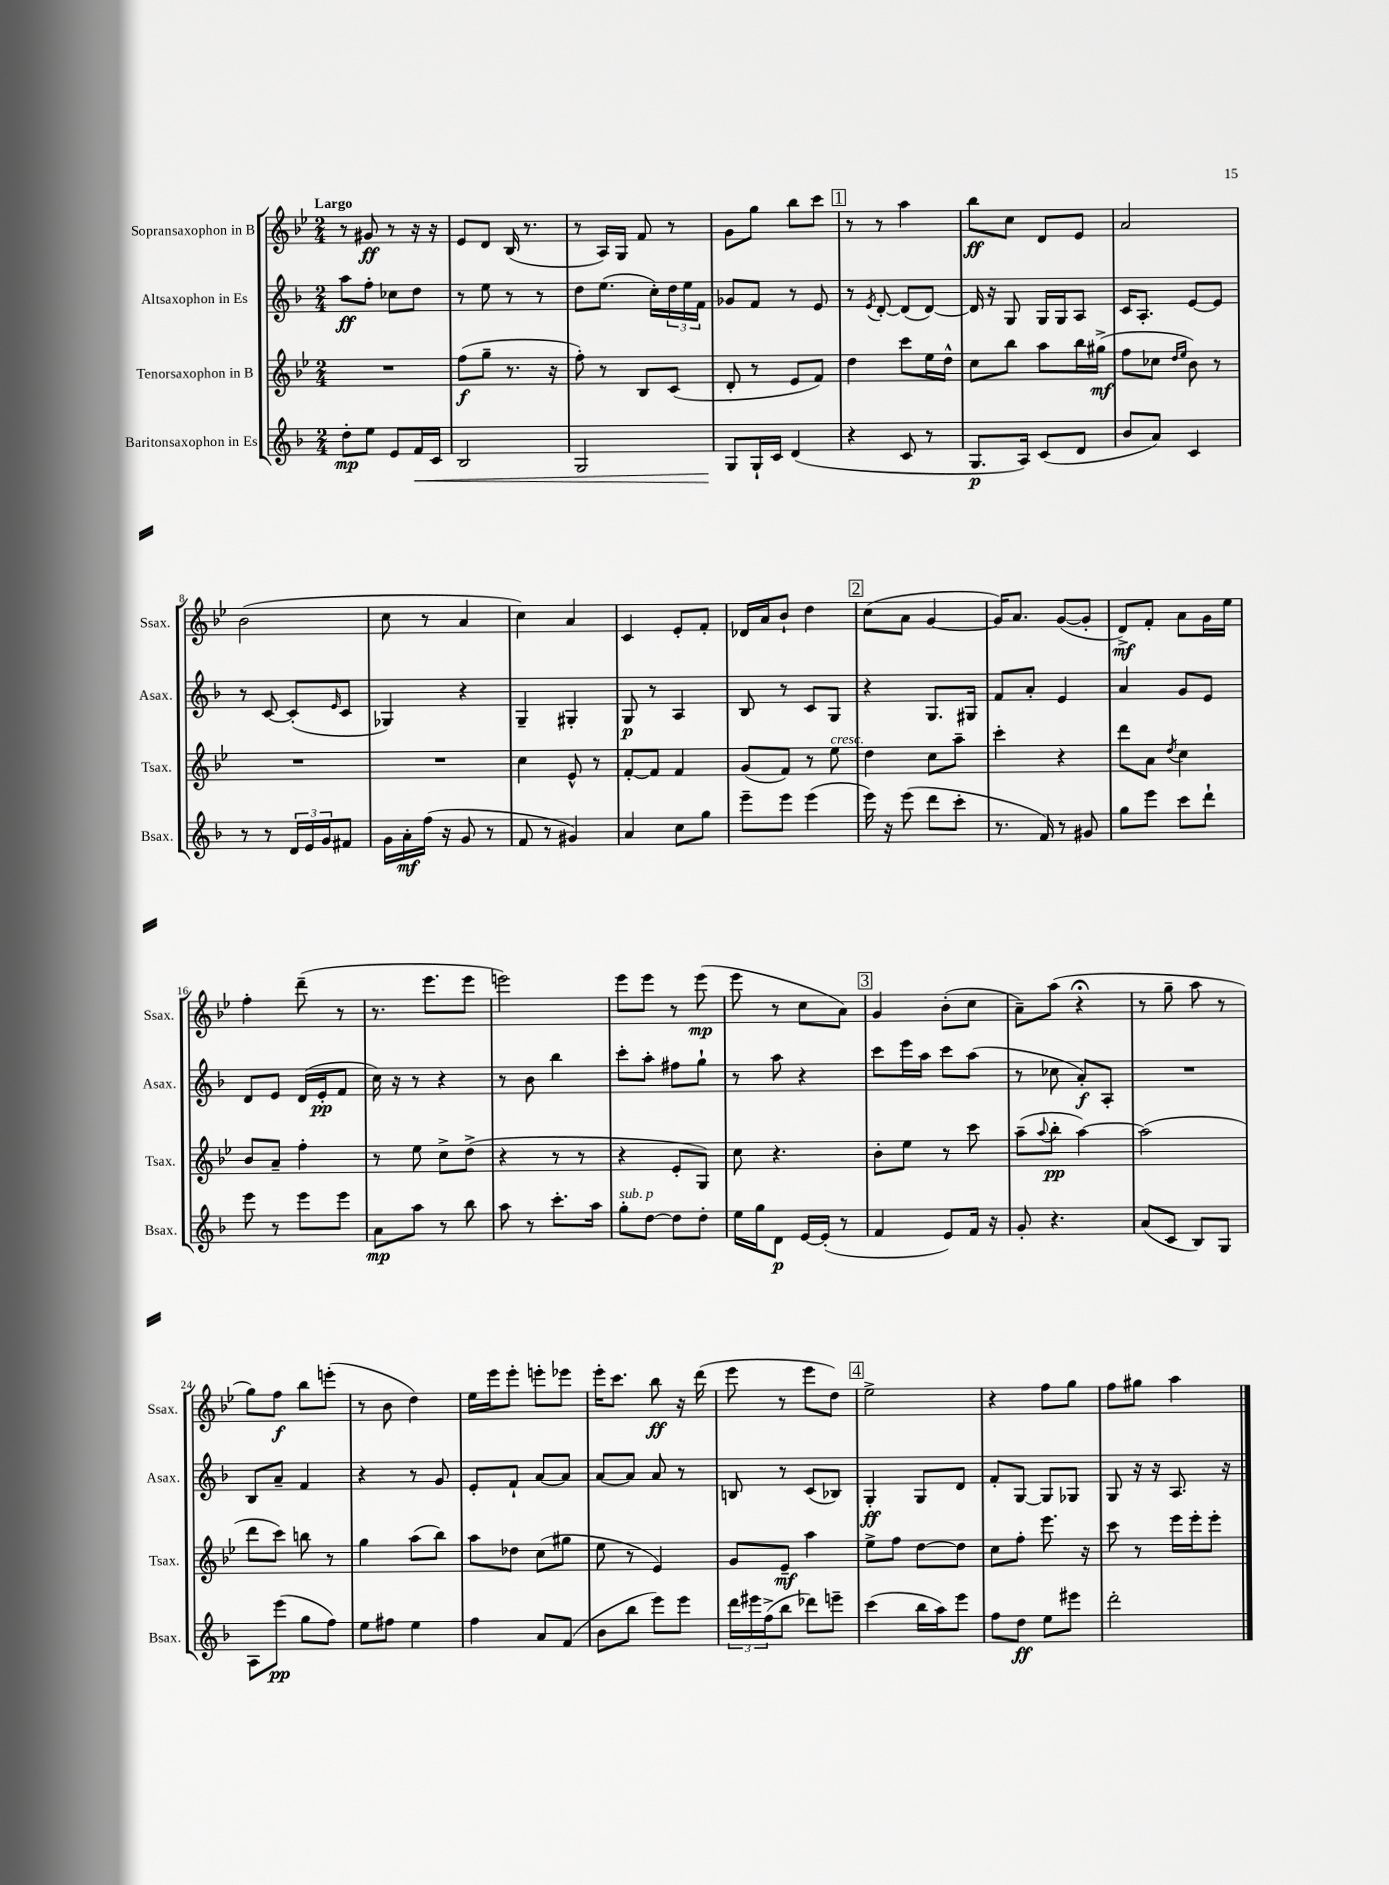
<<
\new StaffGroup <<
\new Staff = "s0" \with { instrumentName = "Sopransaxophon in B" shortInstrumentName = "Ssax." } {
    \clef treble \key bes \major \numericTimeSignature \time 2/4 \tempo "Largo"
    r8 gis'8\ff r8 r16 r16 |
    ees'8 d'8 bes16( r8. |
    r8 a16) g16 f'8 r8 |
    g'8 g''8 bes''8 c'''8 |
    \mark \markup { \box "1" } r8 r8 a''4 |
    bes''8\ff c''8 d'8 ees'8 |
    a'2 |
    bes'2( |
    c''8 r8 a'4 |
    c''4) a'4 |
    c'4 ees'8-. f'8-. |
    des'16 a'16 bes'8-! d''4 |
    \mark \markup { \box "2" } c''8( a'8 g'4~ |
    g'16) a'8. g'8~( g'8-. |
    d'8->\mf) f'8-. a'8 g'16 ees''16 |
    f''4-. d'''8--( r8 |
    r8. ees'''8. ees'''8 |
    e'''2) |
    ees'''8 ees'''8 r8 ees'''8\mp( |
    ees'''8 r8 c''8 a'8) |
    \mark \markup { \box "3" } g'4 bes'8-.( c''8 |
    a'8--) a''8( r4\fermata |
    r8 g''8-- a''8 r8 |
    g''8) f''8\f bes''8 e'''8-.( |
    r8 bes'8 d''4) |
    ees''16 ees'''16 ees'''8-. e'''8-. ees'''8 |
    ees'''16-. c'''8. bes''8\ff r16 d'''16( |
    ees'''8 r8 ees'''8 d''8) |
    \mark \markup { \box "4" } ees''2-> |
    r4 f''8 g''8 |
    f''8 gis''8 a''4 \bar "|." |
}
\new Staff = "s1" \with { instrumentName = "Altsaxophon in Es" shortInstrumentName = "Asax." } {
    \clef treble \key f \major \numericTimeSignature \time 2/4
    a''8\ff f''8-. ces''8 d''8 |
    r8 e''8 r8 r8 |
    d''8 e''8.( c''16-.) \tuplet 3/2 { d''16 e''16 f'16 } |
    ges'8 f'8 r8 e'8 |
    \mark \markup { \box "1" } r8 \acciaccatura { e'8 } d'8~-. d'8( d'8~) |
    d'16 r16 g8 g16 g16 a8 |
    c'16 a8.-. e'8~ e'8 |
    r8 c'8~ c'8-.( \grace { e'16 } c'8 |
    ges4) r4 |
    g4-- gis4-. |
    g8\p r8 a4 |
    bes8 r8 c'8 g8 |
    \mark \markup { \box "2" } r4 g8. gis16 |
    f'8 a'8-. e'4 |
    a'4 g'8 e'8 |
    d'8 e'8 d'16( e'16-.\pp f'8 |
    c''16) r16 r8 r4 |
    r8 bes'8 bes''4 |
    c'''8-. a''8-. fis''8 g''8-! |
    r8 a''8 r4 |
    \mark \markup { \box "3" } c'''8 e'''16 a''16 c'''8 a''8( |
    r8 ces''8 a'8-.\f) a8-. |
    R2 |
    bes8 a'8-- f'4 |
    r4 r8 g'8 |
    e'8-. f'8-! a'8~ a'8 |
    a'8~ a'8 a'8 r8 |
    b8 r8 c'8( bes8) |
    \mark \markup { \box "4" } g4-.\ff g8 d'8 |
    f'8-. g8~ g8 ges8 |
    g8 r16 r16 a8. r16 \bar "|." |
}
\new Staff = "s2" \with { instrumentName = "Tenorsaxophon in B" shortInstrumentName = "Tsax." } {
    \clef treble \key bes \major \numericTimeSignature \time 2/4
    R2 |
    f''8\f( g''8-- r8. r16 |
    f''8-.) r8 bes8 c'8( |
    d'8-. r8 ees'8 f'8) |
    \mark \markup { \box "1" } d''4 c'''8 ees''16 d''16-^ |
    c''8 bes''8 a''8 bes''16 gis''16->\mf( |
    f''8 ces''8 \grace { d''16 ees''16 } bes'8) r8 |
    R2 |
    R2 |
    c''4 ees'8-^ r8 |
    f'8~-. f'8 f'4 |
    g'8( f'8) r8 ees''8^\markup { \italic "cresc." } |
    \mark \markup { \box "2" } d''4 c''8 a''8-- |
    c'''4-. r4 |
    d'''8 a'8 \acciaccatura { d''8 } c''4 |
    bes'8 a'8-- f''4-. |
    r8 ees''8 c''8-> d''8->( |
    r4 r8 r8 |
    r4 ees'8-. g8) |
    c''8 r4. |
    \mark \markup { \box "3" } bes'8-. ees''8 r8 c'''8 |
    a''8--( \appoggiatura { a''8 } bes''8-.\pp a''4~) |
    a''2( |
    d'''8 c'''8) b''8 r8 |
    g''4 a''8( bes''8) |
    a''8 des''8 c''8( gis''8 |
    ees''8 r8 ees'4) |
    g'8 ees'8--\mf a''4 |
    \mark \markup { \box "4" } ees''8-> f''8 d''8~ d''8 |
    c''8 f''8-. ees'''8. r16 |
    c'''8 r8 ees'''16 ees'''16-. ees'''8-. \bar "|." |
}
\new Staff = "s3" \with { instrumentName = "Baritonsaxophon in Es" shortInstrumentName = "Bsax." } {
    \clef treble \key f \major \numericTimeSignature \time 2/4
    d''8-.\mp e''8 e'8 f'16\< c'16 |
    bes2 |
    g2 |
    g8\! g16-! c'16 d'4( |
    \mark \markup { \box "1" } r4 c'8 r8 |
    g8.\p a16) c'8( d'8 |
    bes'8 a'8) c'4 |
    r8 r8 \tuplet 3/2 { d'16 e'16 g'16 } fis'8 |
    g'16 a'16-.\mf f''16( r16 g'8 r8 |
    f'8 r8 gis'4) |
    a'4 c''8 g''8 |
    e'''8-- e'''8 e'''4( |
    \mark \markup { \box "2" } e'''16) r16 e'''8( d'''8 c'''8-. |
    r8. f'16) r8 gis'8 |
    g''8 e'''8 c'''8 d'''8-! |
    e'''8 r8 e'''8 e'''8 |
    a'8\mp a''8 r8 bes''8 |
    a''8 r8 c'''8.-. a''16 |
    g''8-.^\markup { \italic "sub. p" } d''8~ d''8 d''8-. |
    e''16 g''16 d'8\p e'16~ e'16-.( r8 |
    \mark \markup { \box "3" } f'4 e'8) f'16 r16 |
    g'8-. r4. |
    a'8( c'8 bes8) g8 |
    a8 e'''8\pp( g''8 f''8) |
    e''8 fis''8 e''4 |
    f''4 a'8 f'8( |
    bes'8 bes''8 e'''8) e'''8 |
    \tuplet 3/2 { d'''16 eis'''16 f''16->( } bes''8 des'''8) e'''8-- |
    \mark \markup { \box "4" } c'''4( bes''16 a''16) e'''8 |
    f''8 d''8\ff e''8 eis'''8 |
    d'''2-. \bar "|." |
}
>>
>>
